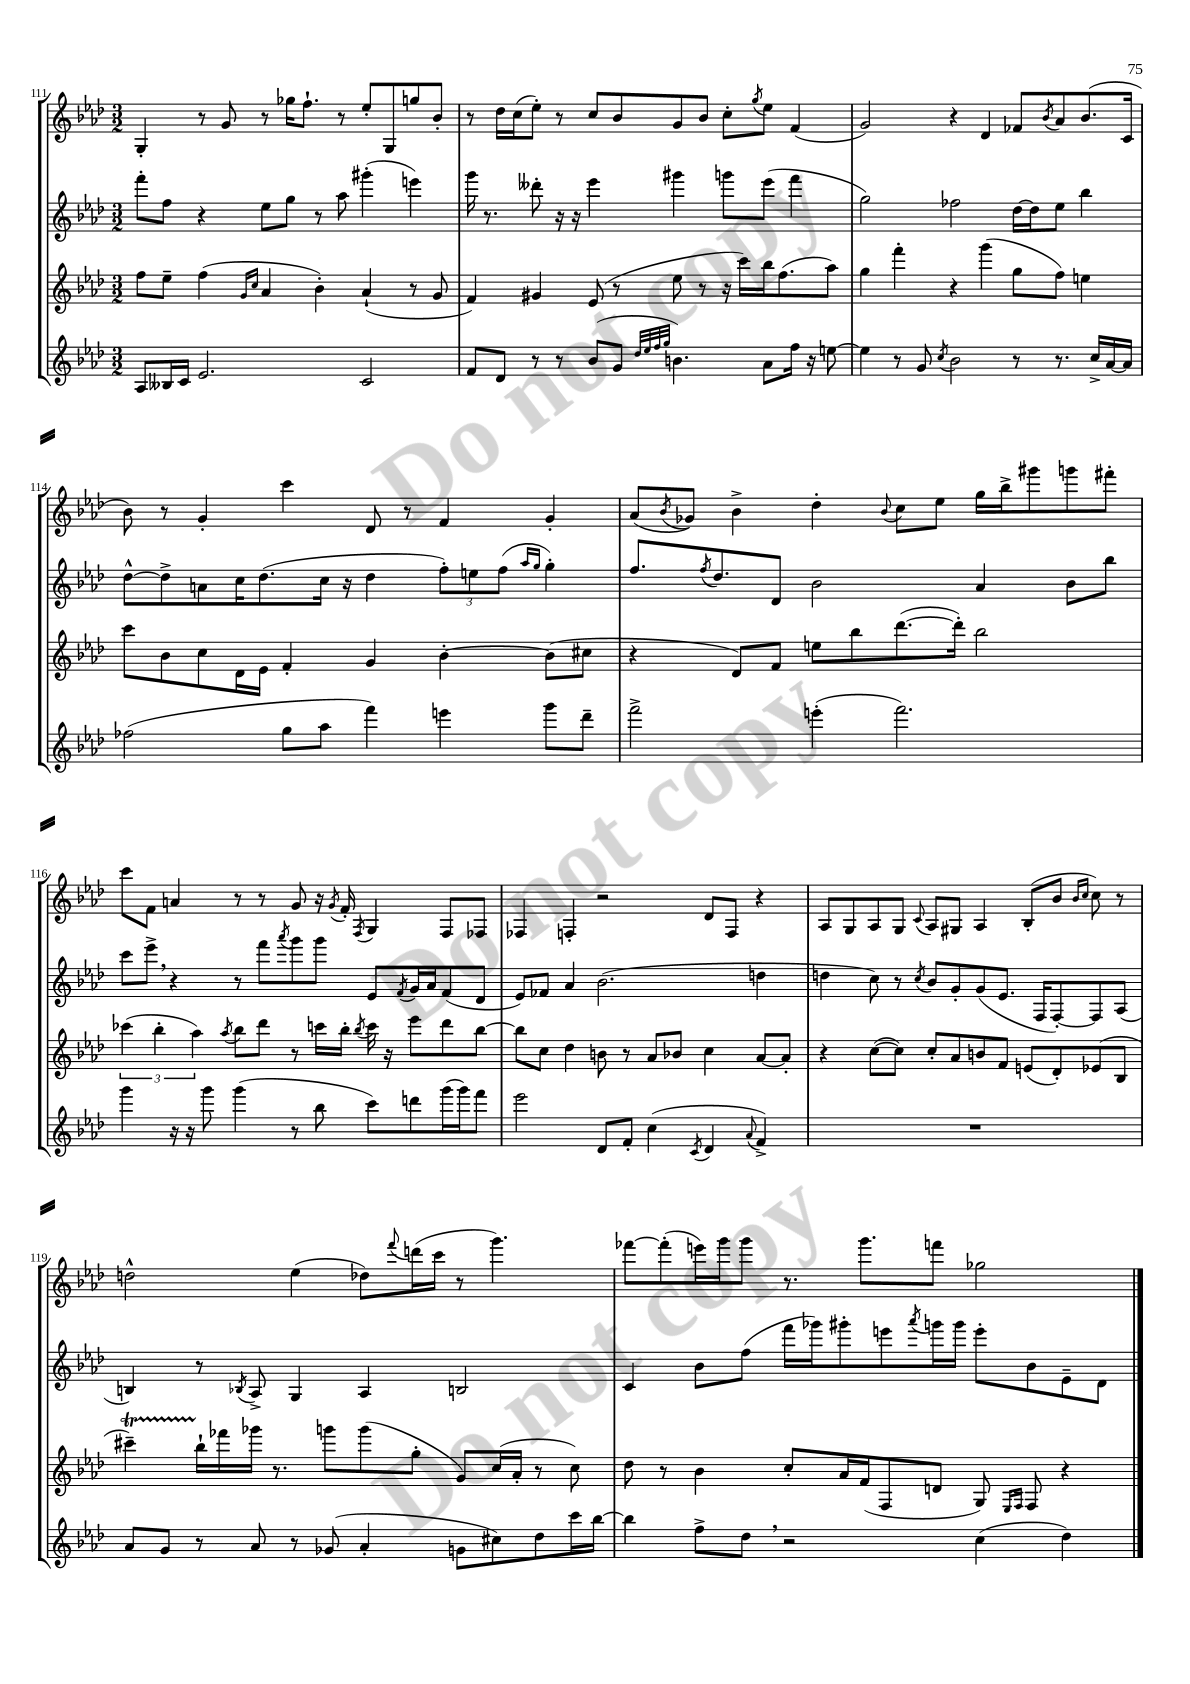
<<
\new StaffGroup <<
\new Staff = "s0" {
    \clef treble \key aes \major \numericTimeSignature \time 3/2
    g4-. r8 g'8 r8 ges''16 f''8.-! r8 ees''8-. g8 g''8 bes'8-. |
    r8 des''16 c''16( ees''8-.) r8 c''8 bes'8 g'8 bes'8 c''8-. \acciaccatura { g''8 } ees''8 f'4( |
    g'2) r4 des'4 fes'8 \acciaccatura { bes'8 } aes'8 bes'8.( c'16 |
    bes'8) r8 g'4-. c'''4 des'8 r8 f'4 g'4-. |
    aes'8( \acciaccatura { bes'8 } ges'8) bes'4-> des''4-. \appoggiatura { bes'8 } c''8 ees''8 g''16 bes''16-> gis'''8 g'''8 fis'''8-. |
    c'''8 f'8 a'4 r8 r8 g'8 r16 \acciaccatura { g'8 } f'16-. \acciaccatura { f8 } g4 f8 fes8 |
    fes4 f4-. r2 des'8 f8 r4 |
    aes8 g8 aes8 g8 \appoggiatura { c'8 } aes8 gis8 aes4 bes8-.( bes'8 \grace { bes'16 c''16 } c''8) r8 |
    d''2-^ ees''4( des''8) \appoggiatura { f'''8 } d'''16( c'''16 r8 g'''4.) |
    fes'''8~ fes'''8-.( e'''16) g'''16 g'''8 r8. g'''8. f'''8 ges''2 \bar "|." |
}
\new Staff = "s1" {
    \clef treble \key aes \major \numericTimeSignature \time 3/2
    f'''8-. f''8 r4 ees''8 g''8 r8 aes''8 gis'''4-.( e'''4) |
    g'''16 r8. deses'''8-. r16 r16 ees'''4 gis'''4 g'''8 ees'''8( f'''4 |
    g''2) fes''2 des''16~ des''16 ees''8 bes''4 |
    des''8~-^ des''8-> a'8 c''16 des''8.( c''16 r16 des''4 \tuplet 3/2 { f''8-.) e''8 f''8( } \grace { aes''16 g''16 } g''4-.) |
    f''8. \acciaccatura { f''8 } des''8. des'8 bes'2 aes'4 bes'8 bes''8 |
    c'''8 ees'''8-> \breathe r4 r8 f'''8 \acciaccatura { aes'''8 } g'''8 g'''8 ees'8 \acciaccatura { f'8 } g'16 aes'16 f'8( des'8 |
    ees'8) fes'8 aes'4 bes'2.( d''4 |
    d''4 c''8) r8 \acciaccatura { c''8 } bes'8 g'8-. g'8( ees'8. f16 f8~-.) f8 aes8( |
    b4) r8 \acciaccatura { bes8 } aes8-> g4 aes4 b2 |
    c'4 bes'8 f''8( f'''16 ges'''16) gis'''8-. e'''8 \acciaccatura { aes'''8 } g'''16 g'''16 e'''8-. bes'8 ees'8-- des'8 \bar "|." |
}
\new Staff = "s2" {
    \clef treble \key aes \major \numericTimeSignature \time 3/2
    f''8 ees''8-- f''4( \grace { g'16 c''16 } aes'4 bes'4-.) aes'4-!( r8 g'8 |
    f'4) gis'4 ees'8( r8 ees''8 r8 r16 c'''16) bes''16 f''8.( aes''8) |
    g''4 f'''4-. r4 g'''4( g''8 f''8) e''4 |
    c'''8 bes'8 c''8 des'16 ees'16 f'4-. g'4 bes'4~-. bes'8( cis''8 |
    r4 des'8) f'8 e''8 bes''8 des'''8.~( des'''16-.) bes''2 |
    \tuplet 3/2 { ces'''4( bes''4-. aes''4) } \acciaccatura { aes''8 } bes''8 des'''8 r8 c'''16 bes''16-. \acciaccatura { bes''8 } c'''16 r16 ees'''8 des'''8 bes''8~ |
    bes''8 c''8 des''4 b'8 r8 aes'8 bes'8 c''4 aes'8~ aes'8-. |
    r4 c''8~( c''8) c''8-. aes'8 b'8 f'8 e'8( des'8-.) ees'8( bes8 |
    cis'''4--\startTrillSpan) bes''16-!\stopTrillSpan fes'''16 ges'''16 r8. g'''8 g'''8( g''8-. g'8) c''16( aes'16-. r8 c''8) |
    des''8 r8 bes'4 c''8-. aes'16 f'16( f8 d'8 g8) \grace { ees16 f16 } f8 r4 \bar "|." |
}
\new Staff = "s3" {
    \clef treble \key aes \major \numericTimeSignature \time 3/2
    aes8 beses16 c'16 ees'2. c'2 |
    f'8 des'8 r8 r8 bes'8( g'8 \grace { des''32 ees''32 f''32 g''32 } b'4.) aes'8 f''16 r16 e''8~ |
    e''4 r8 g'8 \acciaccatura { c''8 } bes'2 r8 r8. c''16-> aes'16~ aes'16 |
    fes''2( g''8 aes''8 f'''4) e'''4 g'''8 des'''8-- |
    f'''2-> e'''4-.( f'''2.) |
    g'''4 r16 r16 g'''8 g'''4( r8 bes''8 c'''8) d'''8 g'''16( g'''16) f'''8 |
    ees'''2 des'8 f'8-. c''4( \acciaccatura { c'8 } des'4 \appoggiatura { aes'8 } f'4->) |
    R1. |
    aes'8 g'8 r8 aes'8 r8 ges'8( aes'4-. g'8 cis''8) des''8 c'''16 bes''16~ |
    bes''4 f''8-> des''8 \breathe r2 c''4( des''4) \bar "|." |
}
>>
>>
\layout { \context { \Score currentBarNumber = #111 } }
